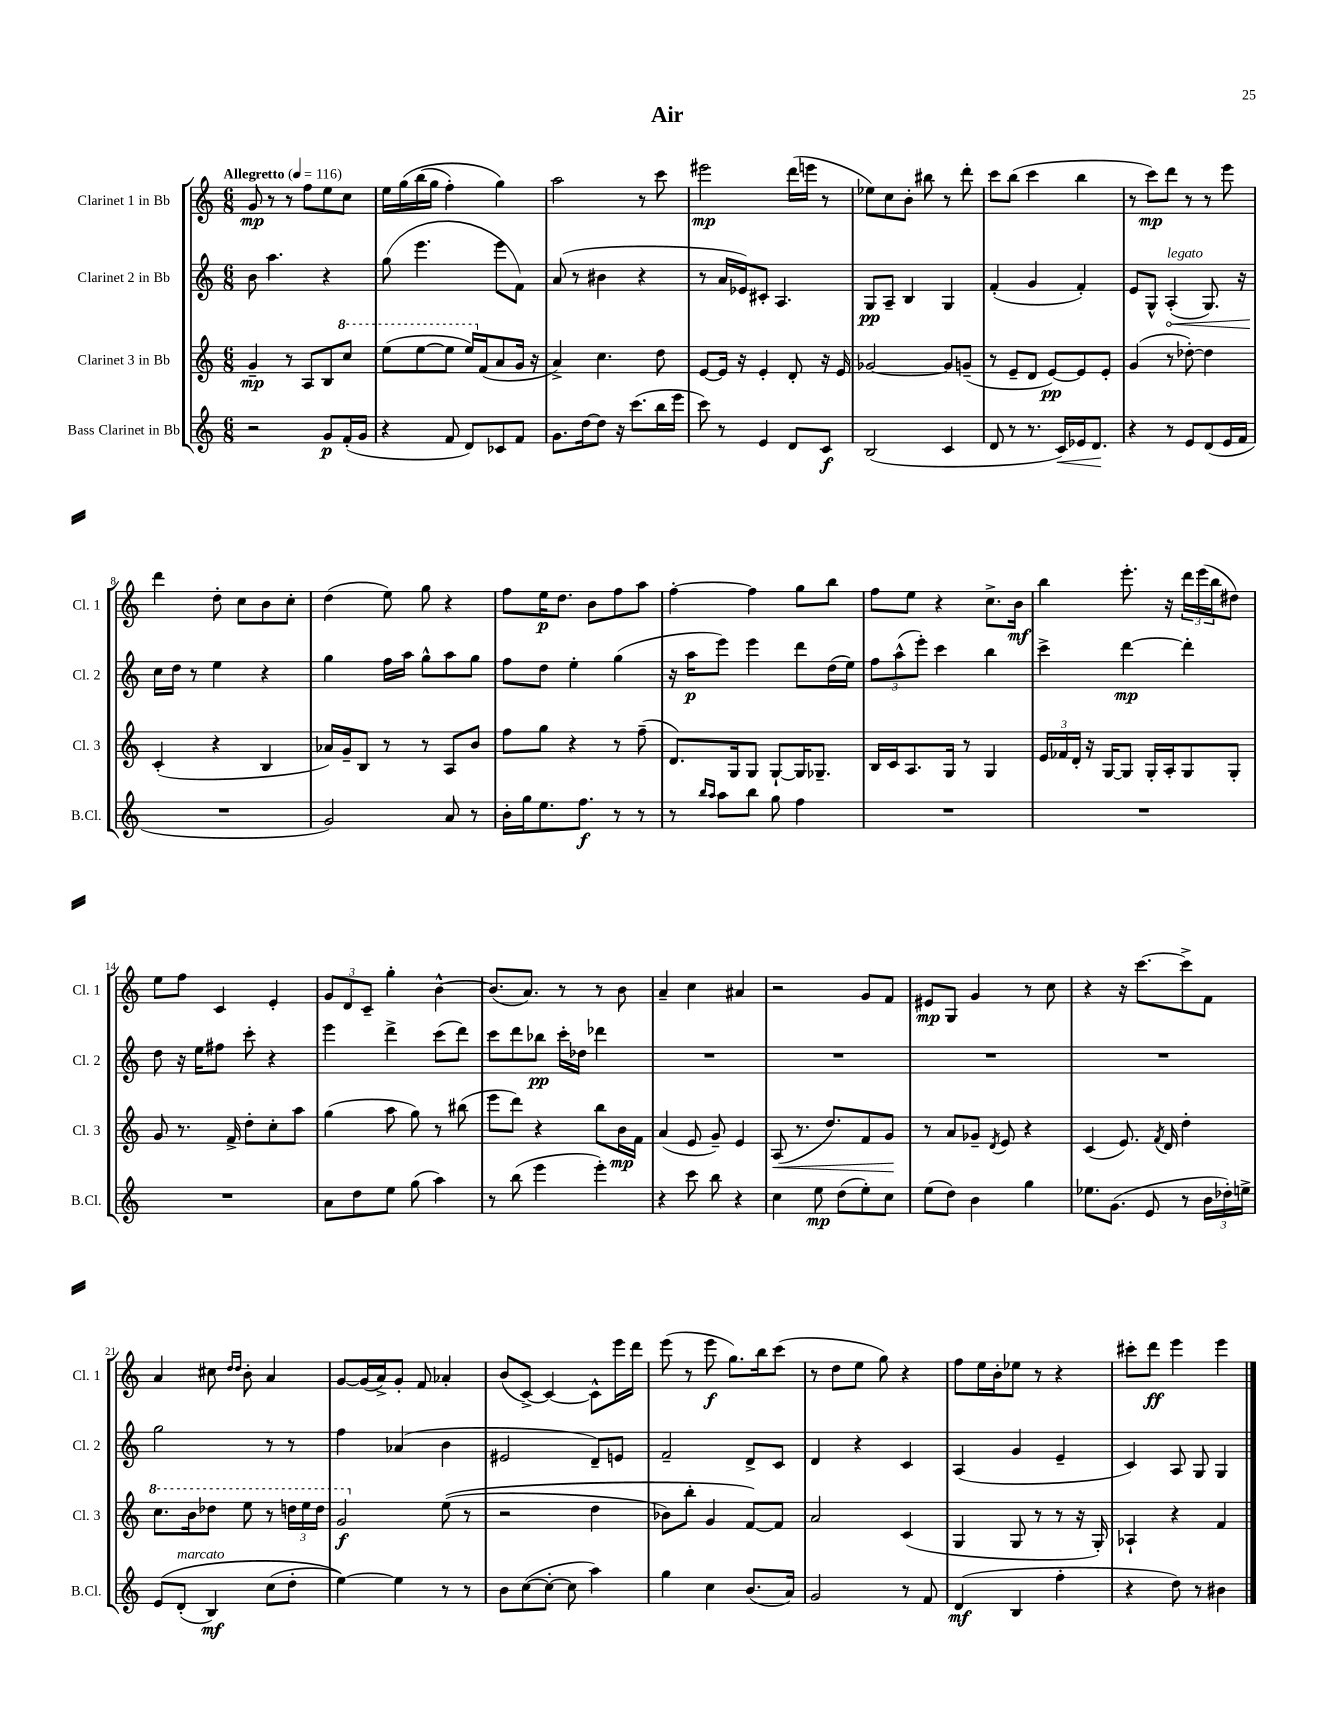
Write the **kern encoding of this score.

**kern	**dynam	**kern	**dynam	**kern	**dynam	**kern	**dynam
*part4	*part4	*part3	*part3	*part2	*part2	*part1	*part1
*staff4	*staff4	*staff3	*staff3	*staff2	*staff2	*staff1	*staff1
*I"Bass Clarinet in Bb	*	*I"Clarinet 3 in Bb	*	*I"Clarinet 2 in Bb	*	*I"Clarinet 1 in Bb	*
*I'B.Cl.	*	*I'Cl. 3	*	*I'Cl. 2	*	*I'Cl. 1	*
*clefG2	*	*clefG2	*	*clefG2	*	*clefG2	*
*k[]	*	*k[]	*	*k[]	*	*k[]	*
*M6/8	*	*M6/8	*	*M6/8	*	*M6/8	*
*MM116	*	*MM116	*	*MM116	*	*MM116	*
=1	=1	=1	=1	=1	=1	=1	=1
!	!	!	!	!	!	!LO:TX:a:B:t=Allegretto	!
2r	.	4g~/	mp	8b\	.	8g/	mp
.	.	.	.	4.aa\	.	8r	.
.	.	8r	.	.	.	8r	.
.	.	8A/L	.	.	.	8ff\L	.
8g/L	p	8B/	.	4r	.	8ee\	.
*	*	*8va	*	*	*	*	*
(16f'/L	.	8ccc/J	.	.	.	8cc\J	.
16g/JJ	.	.	.	.	.	.	.
=2	=2	=2	=2	=2	=2	=2	=2
4r	.	(8eee\L	.	(8gg\	.	16ee\LL	.
.	.	.	.	.	.	(16gg\	.
.	.	[8eee\	.	4.eee\	.	(16bb\	.
.	.	.	.	.	.	16gg\JJ	.
8f/	.	8eee\J]	.	.	.	4ff'\)	.
8d/L)	.	16eee/LL)	.	.	.	.	.
*	*	*X8va	*	*	*	*	*
.	.	(16f/J	.	.	.	.	.
8c-X/	.	8a/	.	8eee\L	.	4gg\)	.
8f/J	.	16g/Jk	.	8f\J)	.	.	.
.	.	16r	.	.	.	.	.
=3	=3	=3	=3	=3	=3	=3	=3
8.g\L	.	4a^/)	.	(8a/	.	2aa\	.
.	.	.	.	8r	.	.	.
[16dd\k	.	.	.	.	.	.	.
8dd\J]	.	4.cc\	.	4b#X\	.	.	.
16r	.	.	.	.	.	.	.
(8.ccc\L	.	.	.	.	.	.	.
.	.	.	.	4r	.	8r	.
16bb\L	.	8dd\	.	.	.	8ccc\	.
16eee\JJ	.	.	.	.	.	.	.
=4	=4	=4	=4	=4	=4	=4	=4
8ccc\)	.	[8e/L	.	8r	.	2eee#X\	mp
8r	.	16e/Jk]	.	16a/LL	.	.	.
.	.	16r	.	16e-X/J)	.	.	.
4e/	.	4e'/	.	8c#X'/J	.	.	.
.	.	.	.	4.A/	.	.	.
8d/L	.	8d'/	.	.	.	(16ddd\LL	.
.	.	.	.	.	.	16eeen\JJ	.
8c/J	f	16r	.	.	.	8r	.
.	.	16e/	.	.	.	.	.
=5	=5	=5	=5	=5	=5	=5	=5
(2B/	.	[2g-X/	.	8G/L	pp	8ee-X\L)	.
.	.	.	.	8A~/J	.	8cc\	.
.	.	.	.	4B/	.	8b'\J	.
.	.	.	.	.	.	8bb#X\	.
4c/	.	8g-/L]	.	4G/	.	8r	.
.	.	(8gn~/J	.	.	.	8ddd'\	.
=6	=6	=6	=6	=6	=6	=6	=6
8d/	.	8r	.	(4f'/	.	8ccc\L	.
8r	.	8e~/L	.	.	.	(8bb\J	.
8.r	.	8d/J	.	4g/	.	4ccc\	.
.	.	[8e/L)	pp	.	.	.	.
!	!LO:HP:b	!	!	!	!	!	!
16c/LL)	<	.	.	.	.	.	.
16e-X/J	.	8e/]	.	4f'/)	.	4bb\	.
8.d/J	.	.	.	.	.	.	.
.	.	8e'/J	.	.	.	.	.
.	[	.	.	.	.	.	.
=7	=7	=7	=7	=7	=7	=7	=7
4r	.	(4g/	.	8e/L	.	8r	.
.	.	.	.	8G^^/J	.	8ccc\L)	mp
!	!	!	!	!LO:TX:a:i:t=legato	!	!	!
!	!	!	!	!	!LO:HP:b	!	!
8r	.	8r	.	(4A'/	<	8ddd\J	.
8e/L	.	[8dd-X'\)	.	.	.	8r	.
(8d/	.	4dd-\]	.	8.G/)	.	8r	.
16e/L	.	.	.	.	.	8eee\	.
16f/JJ	.	.	.	16r	.	.	.
!!LO:LB:g=z
=8	=8	=8	=8	=8	=8	=8	=8
2.r	.	(4c'/	.	16cc\LL	.	4ddd\	.
.	.	.	.	16dd\JJ	[	.	.
.	.	.	.	8r	.	.	.
.	.	4r	.	4ee\	.	8dd'\	.
.	.	.	.	.	.	8cc\L	.
.	.	4B/	.	4r	.	8b\	.
.	.	.	.	.	.	8cc'\J	.
=9	=9	=9	=9	=9	=9	=9	=9
2g/)	.	16a-X/LL)	.	4gg\	.	(4dd\	.
.	.	16g~/J	.	.	.	.	.
.	.	8B/J	.	.	.	.	.
.	.	8r	.	16ff\LL	.	8ee\)	.
.	.	.	.	16aa\JJ	.	.	.
.	.	8r	.	8gg^^\L	.	8gg\	.
8a/	.	8A/L	.	8aa\	.	4r	.
8r	.	8b/J	.	8gg\J	.	.	.
=10	=10	=10	=10	=10	=10	=10	=10
16b'\LL	.	8ff\L	.	8ff\L	.	8ff\L	.
16gg\J	.	.	.	.	.	.	.
8.ee\	.	8gg\J	.	8dd\J	.	16ee\K	p
.	.	.	.	.	.	8.dd\J	.
.	.	4r	.	4ee'\	.	.	.
8.ff\J	f	.	.	.	.	.	.
.	.	.	.	.	.	8b\L	.
8r	.	8r	.	(4gg\	.	8ff\	.
8r	.	(8ff~\	.	.	.	8aa\J	.
=11	=11	=11	=11	=11	=11	=11	=11
8r	.	8.d/L)	.	16r	.	[4ff'\	.
.	.	.	.	16aa\KL	p	.	.
16qqbb/LL	.	.	.	.	.	.	.
16qqaa/JJ	.	.	.	.	.	.	.
8aa\L	.	.	.	8eee\J)	.	.	.
.	.	16G/k	.	.	.	.	.
8bb\J	.	8G/J	.	4eee\	.	4ff\]	.
8gg\	.	[8G`/L	.	.	.	.	.
4ff\	.	16G/K]	.	8ddd\L	.	8gg\L	.
.	.	8.G-X~/J	.	.	.	.	.
.	.	.	.	(16dd\L	.	8bb\J	.
.	.	.	.	16ee\JJ)	.	.	.
=12	=12	=12	=12	=12	=12	=12	=12
2.r	.	16B/LL	.	12ff\L	.	8ff\L	.
.	.	16c/J	.	.	.	.	.
.	.	.	.	(12aa^^\	.	.	.
.	.	8.A/	.	.	.	8ee\J	.
.	.	.	.	12eee'\J)	.	.	.
.	.	.	.	4ccc\	.	4r	.
.	.	16G/Jk	.	.	.	.	.
.	.	8r	.	.	.	.	.
.	.	4G/	.	4bb\	.	8.cc^\L	.
.	.	.	.	.	.	16b\Jk	mf
=13	=13	=13	=13	=13	=13	=13	=13
2.r	.	24e/LL	.	4ccc^\	.	4bb\	.
.	.	24f-X/	.	.	.	.	.
.	.	24d'/JJ	.	.	.	.	.
.	.	16r	.	.	.	.	.
.	.	[16G/KL	.	.	.	.	.
.	.	8G/J]	.	[4ddd\	mp	8.eee'\	.
.	.	16G'/LL	.	.	.	.	.
.	.	16A'/J	.	.	.	16r	.
.	.	8G/	.	4ddd'\]	.	24ddd\LL	.
.	.	.	.	.	.	(24eee\	.
.	.	.	.	.	.	24bb\J	.
.	.	8G'/J	.	.	.	8dd#X\J)	.
!!LO:LB:g=z
=14	=14	=14	=14	=14	=14	=14	=14
2.r	.	8g/	.	8dd\	.	8ee\L	.
.	.	8.r	.	16r	.	8ff\J	.
.	.	.	.	16ee\KL	.	.	.
.	.	.	.	8ff#X\J	.	4c/	.
.	.	16f^/	.	.	.	.	.
.	.	8dd'\L	.	8ccc'\	.	.	.
.	.	8cc'\	.	4r	.	4e'/	.
.	.	8aa\J	.	.	.	.	.
=15	=15	=15	=15	=15	=15	=15	=15
8a\L	.	(4gg\	.	4eee\	.	12g/L	.
.	.	.	.	.	.	12d/	.
8dd\	.	.	.	.	.	.	.
.	.	.	.	.	.	12c~/J	.
8ee\J	.	8aa\	.	4ddd^\	.	4gg'\	.
(8gg\	.	8gg\)	.	.	.	.	.
4aa\)	.	8r	.	(8ccc\L	.	[4b^^\	.
.	.	(8bb#X\	.	8ddd\J)	.	.	.
=16	=16	=16	=16	=16	=16	=16	=16
8r	.	8eee\L	.	8ccc\L	.	(8.b/L]	.
(8bb\	.	8ddd\J)	.	8ddd\	.	.	.
.	.	.	.	.	.	8.a/J)	.
4eee\	.	4r	.	8bb-X\J	pp	.	.
.	.	.	.	16ccc'\LL	.	8r	.
.	.	.	.	16dd-X\JJ	.	.	.
4eee'\)	.	8bb\L	.	4ddd-X\	.	8r	.
.	.	16b\L	mp	.	.	8b\	.
.	.	16f\JJ	.	.	.	.	.
=17	=17	=17	=17	=17	=17	=17	=17
4r	.	(4a/	.	2.r	.	4a~/	.
8ccc\	.	8e/	.	.	.	4cc\	.
8bb\	.	8g~/)	.	.	.	.	.
4r	.	4e/	.	.	.	4a#X/	.
=18	=18	=18	=18	=18	=18	=18	=18
!	!	!	!LO:HP:b	!	!	!	!
4cc\	.	(8A/	<	2.r	.	2r	.
.	.	8.r	.	.	.	.	.
8ee\	mp	.	.	.	.	.	.
.	.	8.dd/L)	.	.	.	.	.
(8dd\L	.	.	.	.	.	.	.
8ee'\)	.	8f/	.	.	.	8g/L	.
8cc\J	.	8g/J	.	.	.	8f/J	.
.	.	.	[	.	.	.	.
=19	=19	=19	=19	=19	=19	=19	=19
(8ee\L	.	8r	.	2.r	.	8e#X/L	mp
8dd\J)	.	8a/L	.	.	.	8G/J	.
4b\	.	8g-X~/J	.	.	.	4g/	.
.	.	8qd/	.	.	.	.	.
.	.	8e/	.	.	.	.	.
4gg\	.	4r	.	.	.	8r	.
.	.	.	.	.	.	8cc\	.
=20	=20	=20	=20	=20	=20	=20	=20
8.ee-X\L	.	(4c/	.	2.r	.	4r	.
(8.g\J	.	.	.	.	.	.	.
.	.	8.e/)	.	.	.	16r	.
.	.	.	.	.	.	[8.ccc\L	.
8e/	.	.	.	.	.	.	.
.	.	8qf/	.	.	.	.	.
.	.	16d/	.	.	.	.	.
8r	.	4dd'\	.	.	.	8ccc^\]	.
24b\LL	.	.	.	.	.	8f\J	.
24dd-X'\)	.	.	.	.	.	.	.
24een^\JJ	.	.	.	.	.	.	.
!!LO:LB:g=z
=21	=21	=21	=21	=21	=21	=21	=21
*	*	*8va	*	*	*	*	*
(8e/L	.	8.ccc\L	.	2gg\	.	4a/	.
!LO:TX:a:i:t=marcato	!	!	!	!	!	!	!
(8d'/J	.	.	.	.	.	.	.
.	.	16bb\k	.	.	.	.	.
4B/)	mf	8ddd-X\J	.	.	.	8cc#X\	.
.	.	.	.	.	.	16qqdd/LL	.
.	.	.	.	.	.	16qqdd/JJ	.
.	.	8eee\	.	.	.	8b'\	.
(8cc\L	.	8r	.	8r	.	4a/	.
8dd'\J	.	24dddn\LL	.	8r	.	.	.
.	.	24eee\	.	.	.	.	.
.	.	24ddd\JJ	.	.	.	.	.
=22	=22	=22	=22	=22	=22	=22	=22
[4ee\))	.	2gg/	f	4ff\	.	[8g/L	.
.	.	.	.	.	.	(16g/L]	.
.	.	.	.	.	.	16a^/J)	.
4ee\]	.	.	.	(4a-X/	.	8g'/J	.
.	.	.	.	.	.	8f/	.
*	*	*X8va	*	*	*	*	*
8r	.	((8ee\	.	4b\	.	4a-X'/	.
8r	.	8r	.	.	.	.	.
=23	=23	=23	=23	=23	=23	=23	=23
8b\L	.	2r	.	2e#X/	.	(8b/L	.
([8cc\	.	.	.	.	.	[8c^/J)	.
8cc'\J_	.	.	.	.	.	4c/_	.
8cc\]	.	.	.	.	.	.	.
4aa\)	.	4dd\	.	8d~/L)	.	8c^^\L]	.
.	.	.	.	8en/J	.	16eee\L	.
.	.	.	.	.	.	16ddd\JJ	.
=24	=24	=24	=24	=24	=24	=24	=24
4gg\	.	8b-X\L)	.	2f~/	.	(8eee\	.
.	.	8bb'\J	.	.	.	8r	.
4cc\	.	4g/	.	.	.	8eee\	f
.	.	.	.	.	.	8.gg\L)	.
(8.b/L	.	[8f/L)	.	8d^/L	.	.	.
.	.	.	.	.	.	16bb\k	.
.	.	8f/J]	.	8c/J	.	(8ccc\J	.
16a/Jk)	.	.	.	.	.	.	.
=25	=25	=25	=25	=25	=25	=25	=25
2g/	.	2a/	.	4d/	.	8r	.
.	.	.	.	.	.	8dd\L	.
.	.	.	.	4r	.	8ee\J	.
.	.	.	.	.	.	8gg\)	.
8r	.	(4c/	.	4c/	.	4r	.
8f/	.	.	.	.	.	.	.
=26	=26	=26	=26	=26	=26	=26	=26
(4d/	mf	4G/	.	(4A/	.	8ff\L	.
.	.	.	.	.	.	16ee\L	.
.	.	.	.	.	.	16b'\J	.
4B/	.	8G/	.	4g/	.	8ee-X\J	.
.	.	8r	.	.	.	8r	.
4ff'\	.	8r	.	4e~/	.	4r	.
.	.	16r	.	.	.	.	.
.	.	16G'/)	.	.	.	.	.
=27	=27	=27	=27	=27	=27	=27	=27
4r	.	4A-X`/	.	4c/)	.	8ccc#X'\L	.
.	.	.	.	.	.	8ddd\J	ff
8dd\)	.	4r	.	8A/	.	4eee\	.
8r	.	.	.	8G/	.	.	.
4b#X\	.	4f/	.	4G/	.	4eee\	.
==	==	==	==	==	==	==	==
*-	*-	*-	*-	*-	*-	*-	*-
